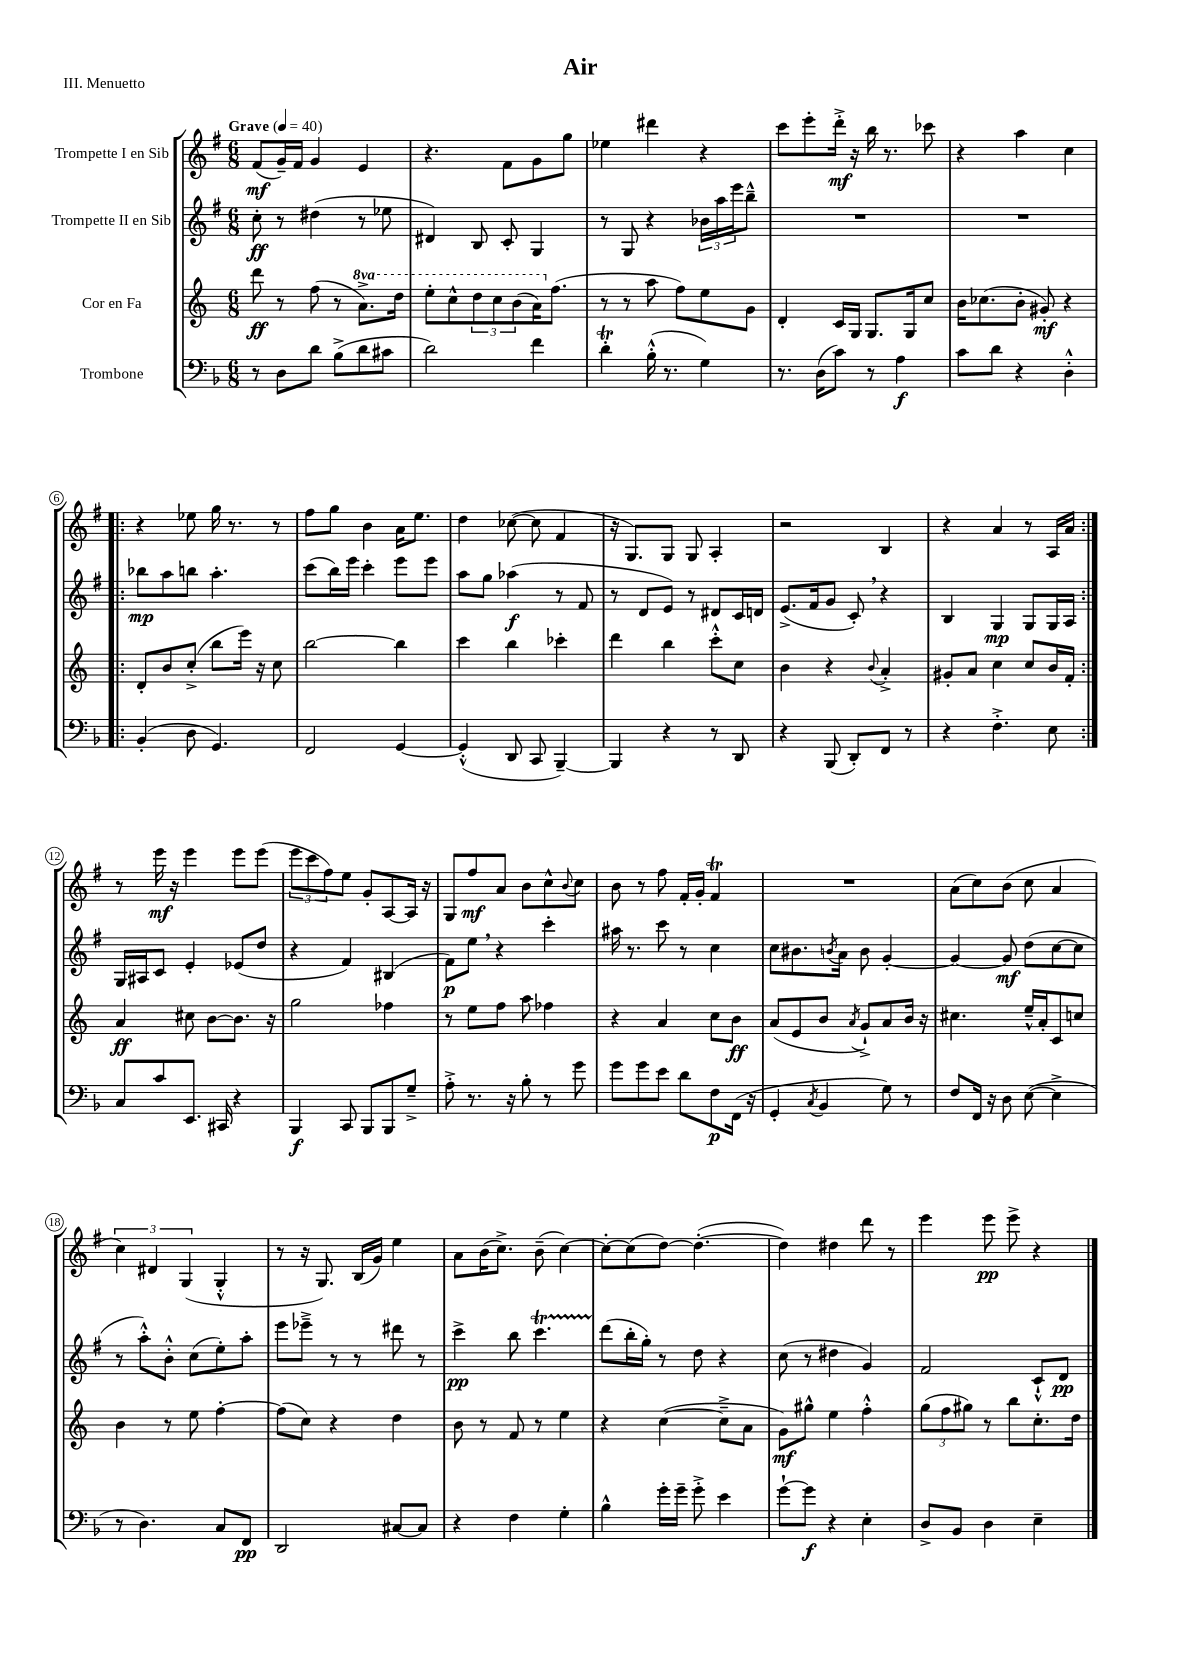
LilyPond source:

\header { title = "Air" piece = "III. Menuetto" }
<<
\new StaffGroup <<
\new Staff = "s0" \with { instrumentName = "Trompette I en Sib" } {
    \clef treble \key g \major \numericTimeSignature \time 6/8 \tempo "Grave" 4 = 40
    fis'8\mf( g'16--) fis'16 g'4 e'4 |
    r4. fis'8 g'8 g''8 |
    ees''4 dis'''4 r4 |
    c'''8 e'''8-. d'''16-.->\mf r16 b''16 r8. ces'''8 |
    r4 a''4 c''4 |
    \repeat volta 2 { r4 ees''8 g''16 r8. r8 |
    fis''8 g''8 b'4 a'16 e''8. |
    d''4 ces''8~( ces''8 fis'4 |
    r16 g8.) g8 g8 a4-. |
    r2 b4 |
    r4 a'4 r8 a16 a'16 | }
    r8 e'''16\mf r16 e'''4 e'''8 e'''8( |
    \tuplet 3/2 { e'''8 c'''8 fis''8) } e''8 g'8-. a8~ a16 r16 |
    g8 fis''8\mf a'8 b'8 c''8-^ \appoggiatura { b'8 } c''8 |
    b'8 r8 fis''8 fis'16-. g'16-. fis'4\trill |
    R2. |
    a'8( c''8) b'8( c''8 a'4 |
    \tuplet 3/2 { c''4) dis'4 g4( } g4-.-^ |
    r8 r16 g8.) b16( g'16) e''4 |
    a'8 b'16( c''8.->) b'8--( c''4~) |
    c''8~-. c''8( d''8~) d''4.~-.( |
    d''4) dis''4 d'''8 r8 |
    e'''4 e'''8\pp e'''8-> r4 \bar "|." |
}
\new Staff = "s1" \with { instrumentName = "Trompette II en Sib" } {
    \clef treble \key g \major \numericTimeSignature \time 6/8
    c''8-.\ff r8 dis''4( r8 ees''8 |
    dis'4) b8 c'8-. g4 |
    r8 g8 r4 \tuplet 3/2 { bes'16 a''16 e'''16 } b''8---^ |
    R2. |
    R2. |
    \repeat volta 2 { bes''8\mp a''8 b''8 a''4.-. |
    c'''8( b''16) e'''16 c'''4-. e'''8 e'''8 |
    a''8 g''8 aes''4\f( r8 fis'8 |
    r8 d'8 e'8) r8 dis'8 c'16 d'16 |
    e'8.->( fis'16 g'8 c'8-.) \breathe r4 |
    b4 g4\mp g8 g16 a16 | }
    g16 ais16 c'8 e'4-. ees'8( d''8 |
    r4 fis'4) bis4( |
    fis'8\p) e''8 \breathe r4 c'''4-. |
    ais''16 r8. c'''8 r8 c''4 |
    c''8 bis'8. \acciaccatura { b'8 } a'16 b'8 g'4~-. |
    g'4~ g'8\mf d''8( c''8~ c''8 |
    r8 a''8-.-^) b'8-.-^ c''8( e''8-.) a''8-. |
    e'''8 ees'''8---> r8 r8 dis'''8 r8 |
    c'''4->\pp b''8 c'''4.\startTrillSpan |
    d'''8\stopTrillSpan( b''16-. g''16-.) r8 d''8 r4 |
    c''8( r8 dis''4 g'4) |
    fis'2 c'8-!-^ d'8\pp \bar "|." |
}
\new Staff = "s2" \with { instrumentName = "Cor en Fa" } {
    \clef treble \key c \major \numericTimeSignature \time 6/8 \set Staff.ottavationMarkups = #ottavation-simple-ordinals
    d'''8\ff r8 f''8( r8 \ottava #1 a''8.->) d'''16 |
    e'''8-. c'''8-^ \tuplet 3/2 { d'''8 c'''8 b''8( } a''16) \ottava #0 f''8.( |
    r8 r8 a''8 f''8) e''8 g'8 |
    d'4-. c'16 g16 g8. g16 c''8 |
    b'16 ces''8.( b'8-. gis'8-.\mf) r4 |
    \repeat volta 2 { d'8-. b'8 c''8-.->( b''8 e'''16) r16 c''8 |
    b''2~ b''4 |
    c'''4 b''4 ces'''4-. |
    d'''4 b''4 c'''8-.-^ c''8 |
    b'4 r4 \appoggiatura { b'8 } a'4-.-> |
    gis'8-. a'8 c''4 c''8 b'16 f'16-. | }
    a'4\ff cis''8 b'8~ b'8. r16 |
    g''2 fes''4 |
    r8 e''8 f''8 a''8 fes''4 |
    r4 a'4 c''8 b'8\ff |
    a'8( e'8 b'8 \acciaccatura { a'8 } g'8-!->) a'8 b'16 r16 |
    cis''4. e''16---^ a'16-. c'8 c''8 |
    b'4 r8 e''8 f''4~-. |
    f''8( c''8) r4 d''4 |
    b'8 r8 f'8 r8 e''4 |
    r4 c''4~( c''8---> a'8 |
    g'8\mf) gis''8-^ e''4 f''4-.-^ |
    \tuplet 3/2 { g''8( f''8 gis''8) } r8 b''8 c''8.-. d''16 \bar "|." |
}
\new Staff = "s3" \with { instrumentName = "Trombone" } {
    \clef bass \key f \major \numericTimeSignature \time 6/8
    r8 d8 d'8 bes8->( d'8 cis'8 |
    d'2) f'4 |
    d'4-.\trill bes16-.-^( r8. g4) |
    r8. d16( c'8) r8 a4\f |
    c'8 d'8 r4 d4-.-^ |
    \repeat volta 2 { bes,4-.( d8 g,4.) |
    f,2 g,4~ |
    g,4-.-^( d,8 c,8 bes,,4~--) |
    bes,,4 r4 r8 d,8 |
    r4 bes,,8( d,8-.) f,8 r8 |
    r4 f4.-.-> e8 | }
    c8 c'8 e,8. cis,16 r4 |
    bes,,4\f c,8 bes,,8 bes,,8 g8---> |
    a8-.-> r8. r16 bes8-. r8 g'8 |
    g'8 g'8 e'8 d'8 f8\p f,16( r16 |
    g,4-. \acciaccatura { c8 } bes,4 g8) r8 |
    f8 f,16 r16 d8 e8~( e4-> |
    r8 d4.) c8 f,8\pp |
    d,2 cis8~ cis8 |
    r4 f4 g4-. |
    bes4-^ g'16-. g'16-- g'8-.-> e'4 |
    g'8~-! g'8\f r4 e4-. |
    d8-> bes,8 d4 e4-- \bar "|." |
}
>>
>>
\layout { \context { \Score \override BarNumber.stencil = #(make-stencil-circler 0.1 0.3 ly:text-interface::print) } }
